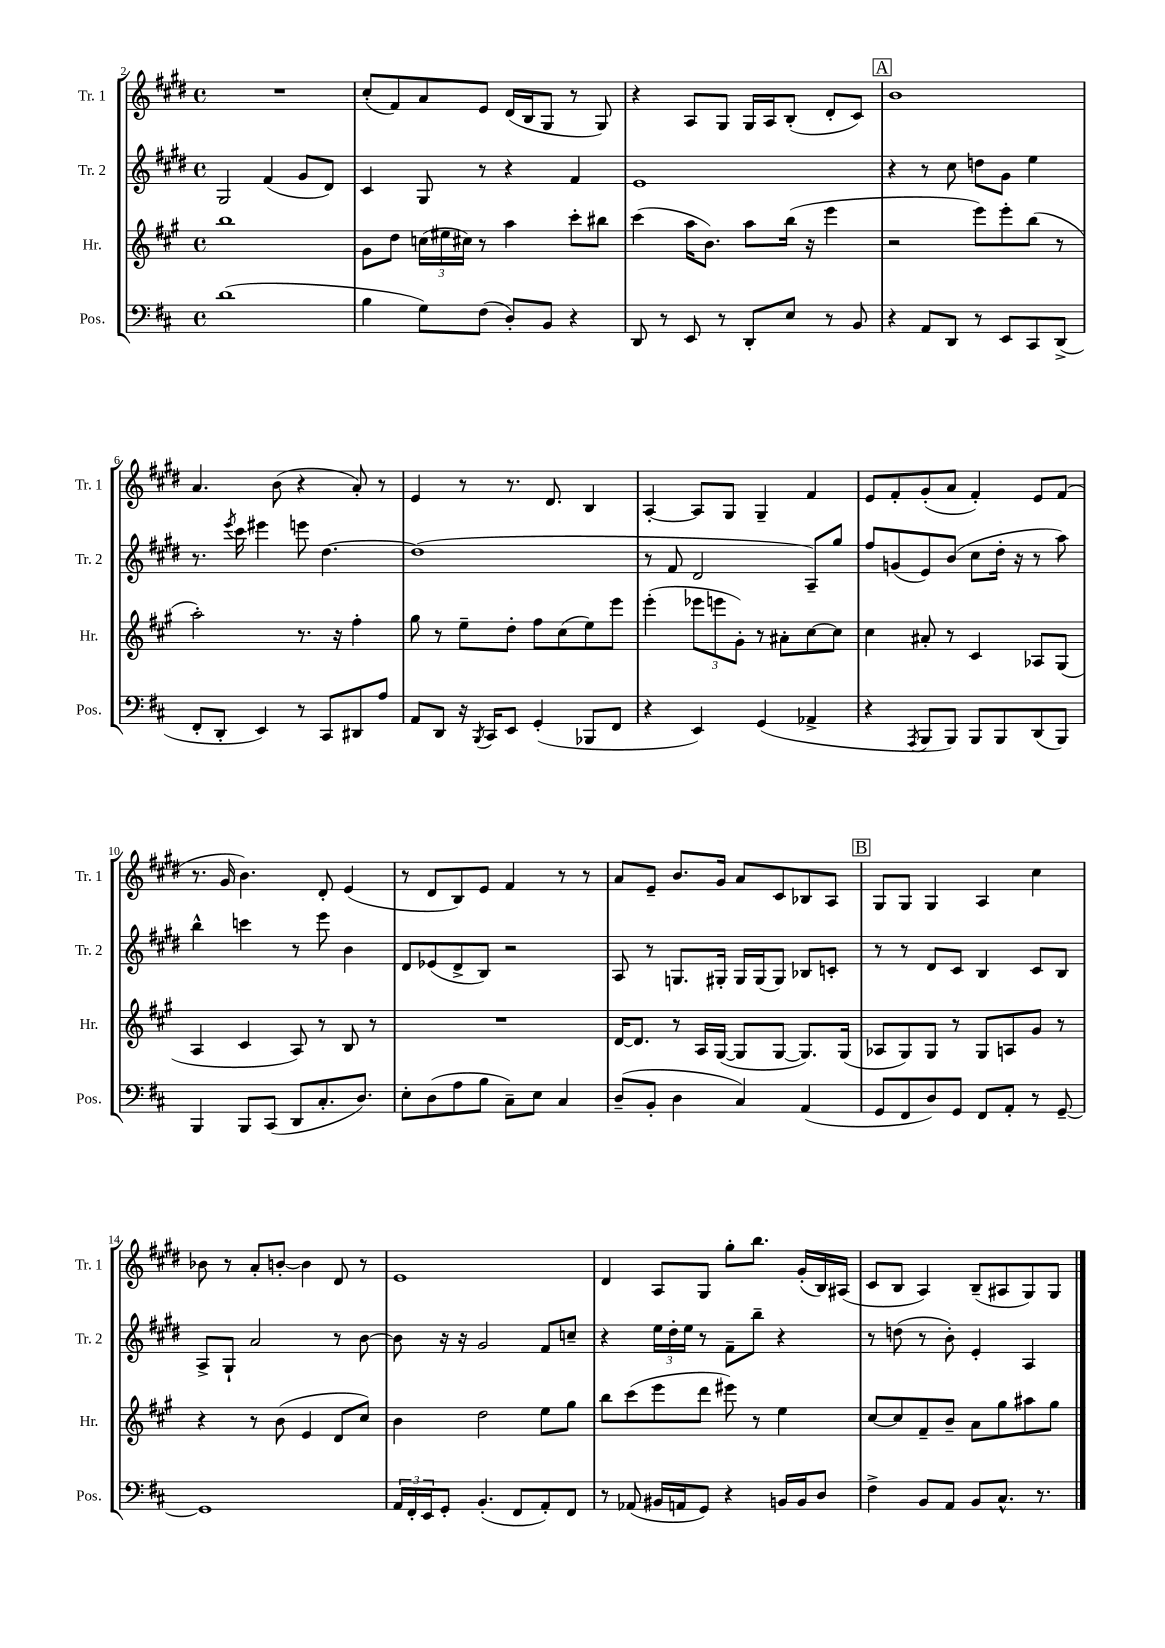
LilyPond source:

<<
\new StaffGroup <<
\new Staff = "s0" \with { instrumentName = "Tr. 1" shortInstrumentName = "Tr. 1" } {
    \clef treble \key e \major \defaultTimeSignature \time 4/4
    R1 |
    cis''8-.( fis'8) a'8 e'8 dis'16( b16 gis8 r8 gis8) |
    r4 a8 gis8 gis16 a16 b8-.( dis'8-. cis'8) |
    \mark \markup { \box "A" } b'1 |
    a'4. b'8( r4 a'8-.) r8 |
    e'4 r8 r8. dis'8. b4 |
    a4~-. a8 gis8 gis4-- fis'4 |
    e'8 fis'8-. gis'8-.( a'8 fis'4-.) e'8 fis'8( |
    r8. gis'16 b'4.) dis'8-. e'4( |
    r8 dis'8 b8) e'8 fis'4 r8 r8 |
    a'8 e'8-- b'8. gis'16 a'8 cis'8 bes8 a8 |
    \mark \markup { \box "B" } gis8 gis8 gis4 a4 cis''4 |
    bes'8 r8 a'8-. b'8~-. b'4 dis'8 r8 |
    e'1 |
    dis'4 a8 gis8 gis''8-. b''8. gis'16-.( b16) ais16( |
    cis'8 b8 a4) b8--( ais8 gis8) gis8 \bar "|." |
}
\new Staff = "s1" \with { instrumentName = "Tr. 2" shortInstrumentName = "Tr. 2" } {
    \clef treble \key e \major \defaultTimeSignature \time 4/4
    gis2 fis'4( gis'8 dis'8) |
    cis'4 gis8 r8 r4 fis'4 |
    e'1 |
    \mark \markup { \box "A" } r4 r8 cis''8 d''8 gis'8 e''4 |
    r8. \acciaccatura { e'''8 } cis'''16 eis'''4 e'''8 dis''4.~ |
    dis''1( |
    r8 fis'8 dis'2 a8--) gis''8 |
    fis''8 g'8( e'8) b'8( cis''8 dis''16-. r16 r8 a''8) |
    b''4-^ c'''4 r8 e'''8 b'4 |
    dis'8 ees'8( dis'8-> b8) r2 |
    a8 r8 g8. gis16-. gis16 gis16( gis8) bes8 c'8-. |
    \mark \markup { \box "B" } r8 r8 dis'8 cis'8 b4 cis'8 b8 |
    a8-> gis8-! a'2 r8 b'8~ |
    b'8 r16 r16 gis'2 fis'8 c''8-- |
    r4 \tuplet 3/2 { e''16 dis''16-. e''16 } r8 fis'8-- b''8-- r4 |
    r8 d''8( r8 b'8-.) e'4-. a4 \bar "|." |
}
\new Staff = "s2" \with { instrumentName = "Hr." shortInstrumentName = "Hr." } {
    \clef treble \key a \major \defaultTimeSignature \time 4/4
    b''1 |
    gis'8 d''8 \tuplet 3/2 { c''16( eis''16 cis''16) } r8 a''4 cis'''8-. bis''8 |
    cis'''4( a''16 b'8.) a''8 b''16( r16 e'''4 |
    \mark \markup { \box "A" } r2 e'''8) e'''8-. b''8( r8 |
    a''2-.) r8. r16 fis''4-. |
    gis''8 r8 e''8-- d''8-. fis''8 cis''8( e''8) e'''8 |
    e'''4-.( \tuplet 3/2 { ees'''8 e'''8 gis'8-.) } r8 ais'8-. cis''8~ cis''8 |
    cis''4 ais'8-. r8 cis'4 aes8 gis8( |
    a4 cis'4 a8) r8 b8 r8 |
    R1 |
    d'16~ d'8. r8 a16 gis16~( gis8 gis8~ gis8.) gis16( |
    \mark \markup { \box "B" } aes8 gis8) gis8 r8 gis8 a8 gis'8 r8 |
    r4 r8 b'8( e'4 d'8 cis''8) |
    b'4 d''2 e''8 gis''8 |
    b''8 cis'''8( e'''8 d'''8 eis'''8) r8 e''4 |
    cis''8~ cis''8 fis'8-- b'8-- a'8 gis''8 ais''8 gis''8 \bar "|." |
}
\new Staff = "s3" \with { instrumentName = "Pos." shortInstrumentName = "Pos." } {
    \clef bass \key d \major \defaultTimeSignature \time 4/4
    d'1( |
    b4 g8) fis8( d8-.) b,8 r4 |
    d,8 r8 e,8 r8 d,8-. e8 r8 b,8 |
    \mark \markup { \box "A" } r4 a,8 d,8 r8 e,8 cis,8 d,8->( |
    fis,8-. d,8-. e,4) r8 cis,8 dis,8 a8 |
    a,8 d,8 r16 \acciaccatura { b,,8 } cis,16 e,8 g,4-.( bes,,8 fis,8 |
    r4 e,4) g,4( aes,4-> |
    r4 \acciaccatura { a,,8 } b,,8 b,,8) b,,8 b,,8 d,8( b,,8) |
    b,,4 b,,8 cis,8( d,8 cis8.-. d8.) |
    e8-. d8( a8 b8 cis8--) e8 cis4 |
    d8--( b,8-. d4 cis4) a,4( |
    \mark \markup { \box "B" } g,8 fis,8 d8) g,8 fis,8 a,8-. r8 g,8~-- |
    g,1 |
    \tuplet 3/2 { a,16 fis,16-. e,16 } g,8-. b,4.-.( fis,8 a,8-.) fis,8 |
    r8 aes,8( bis,16 a,16 g,8) r4 b,16 b,16 d8 |
    fis4-> b,8 a,8 b,8 cis8.-^ r8. \bar "|." |
}
>>
>>
\layout { \context { \Score currentBarNumber = #2 } }
